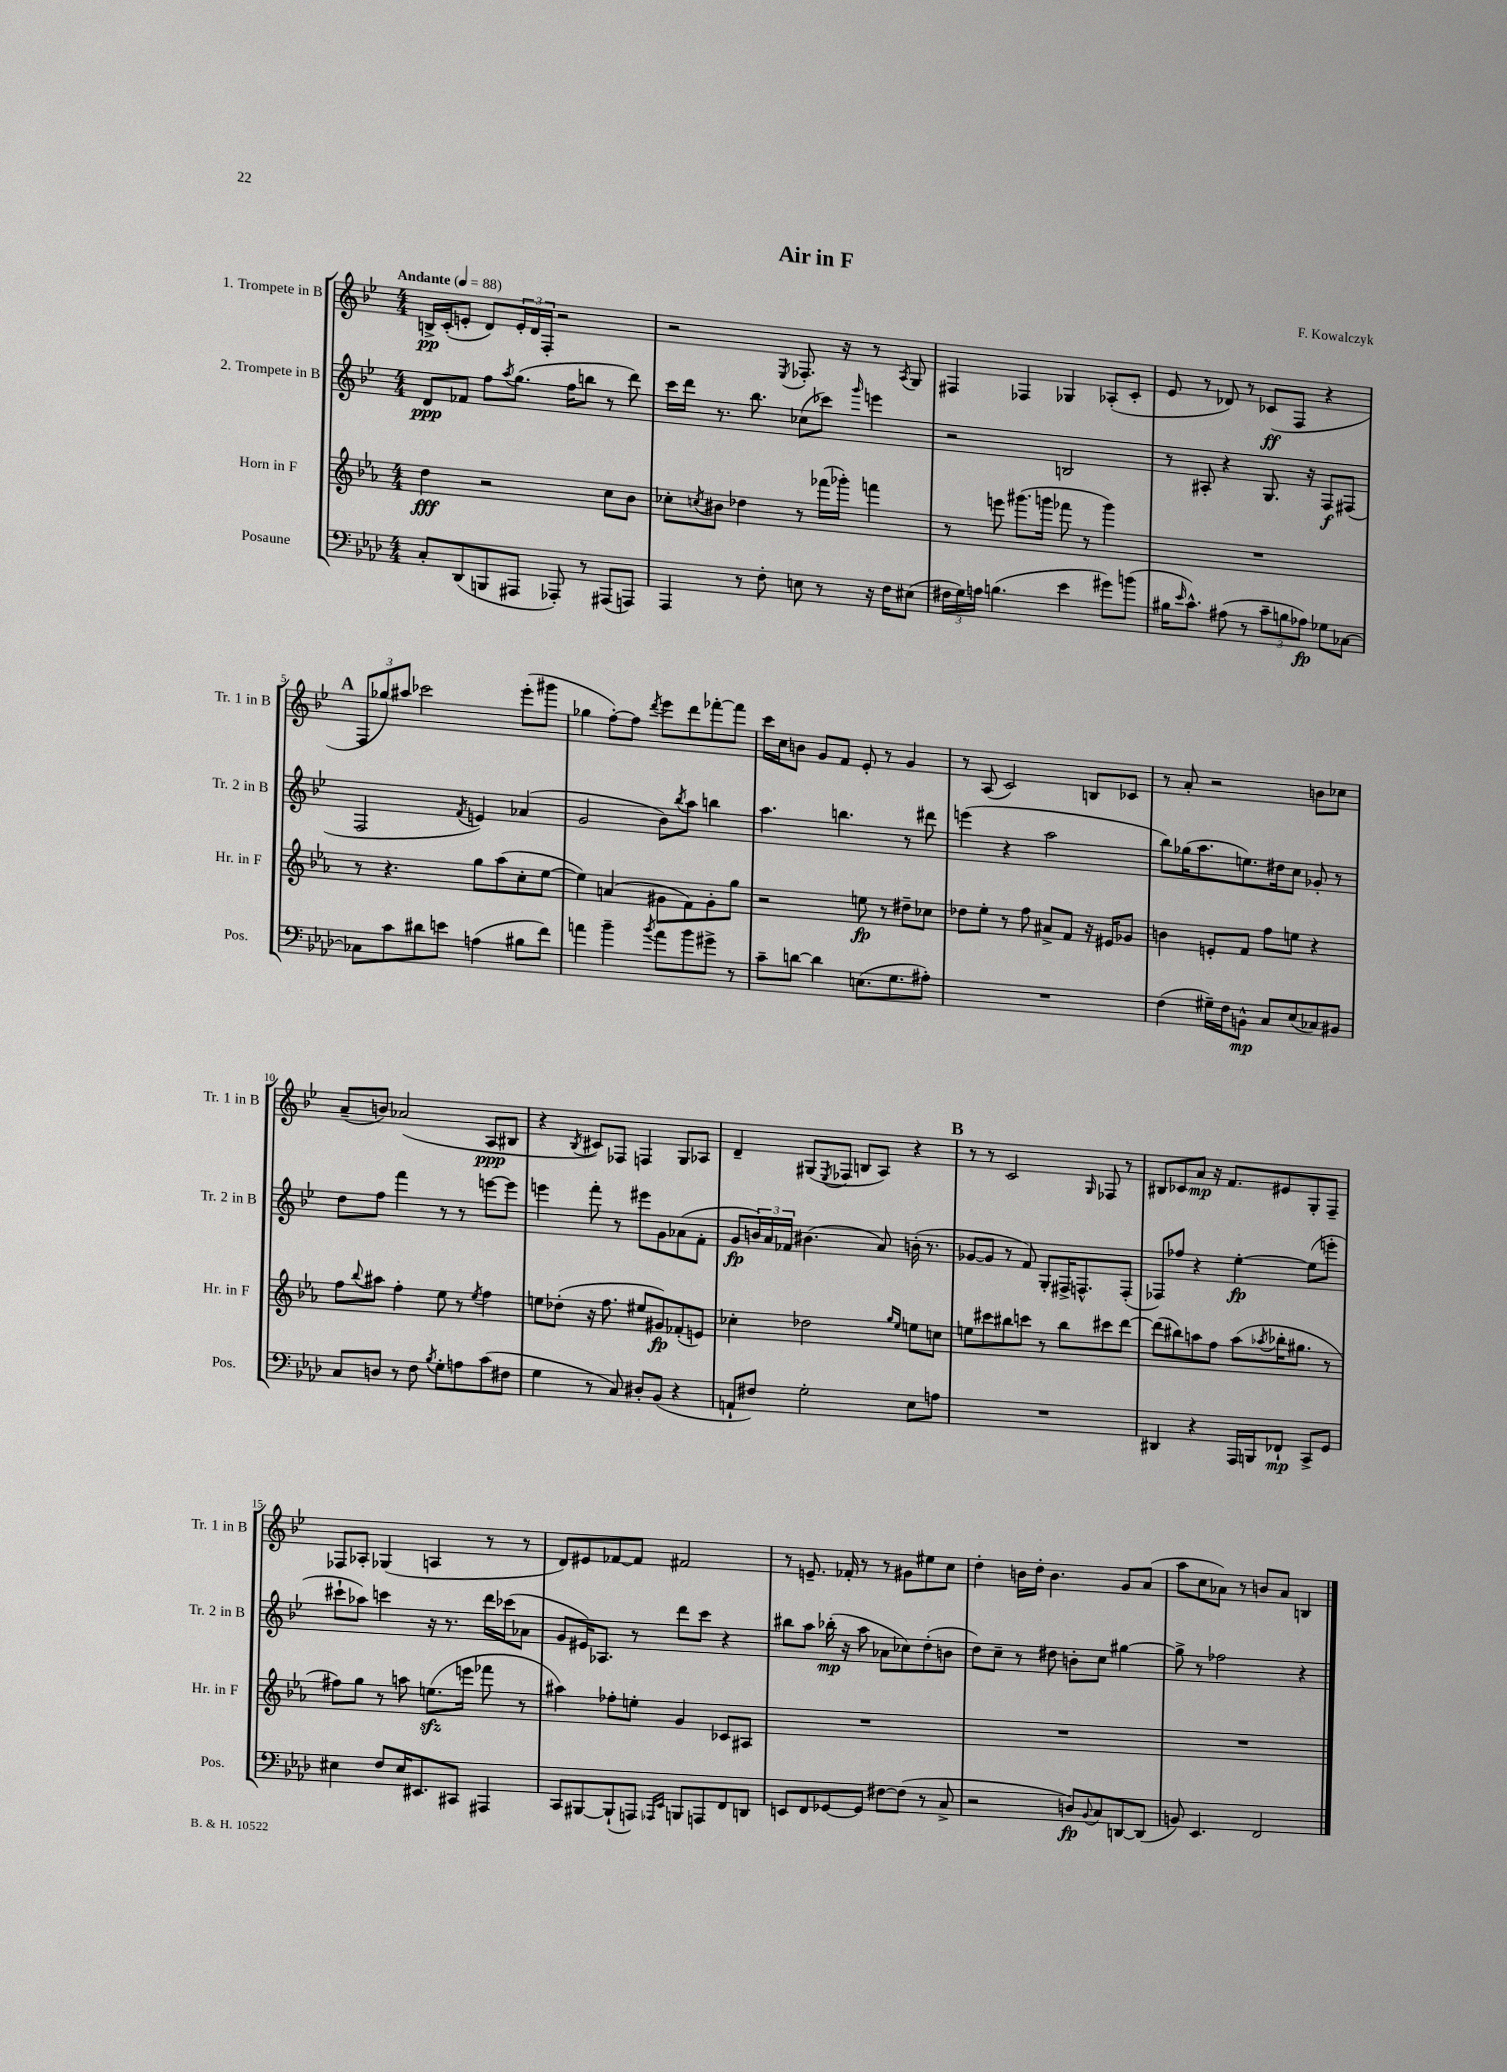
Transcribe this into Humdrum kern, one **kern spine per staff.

**kern	**dynam	**kern	**dynam	**kern	**dynam	**kern	**dynam
*part4	*part4	*part3	*part3	*part2	*part2	*part1	*part1
*staff4	*staff4	*staff3	*staff3	*staff2	*staff2	*staff1	*staff1
*I"Posaune	*	*I"Horn in F	*	*I"2. Trompete in B	*	*I"1. Trompete in B	*
*I'Pos.	*	*I'Hr. in F	*	*I'Tr. 2 in B	*	*I'Tr. 1 in B	*
*clefF4	*	*clefG2	*	*clefG2	*	*clefG2	*
*k[b-e-a-d-]	*	*k[b-e-a-]	*	*k[b-e-]	*	*k[b-e-]	*
*M4/4	*	*M4/4	*	*M4/4	*	*M4/4	*
*MM88	*	*MM88	*	*MM88	*	*MM88	*
=1	=1	=1	=1	=1	=1	=1	=1
!	!	!	!	!	!	!LO:TX:a:B:t=Andante	!
8C'/L	.	4dd\	fff	8d/L	ppp	16Bn^/LL	pp
.	.	.	.	.	.	(16c'/J	.
(8DD-/	.	.	.	8f-X/J	.	8en'/J	.
8BBBn/	.	2r	.	8ff\L	.	8d/L)	.
.	.	.	.	8qaa/	.	.	.
8AAA#X/J	.	.	.	(8.gg\J	.	24e'/L	.
.	.	.	.	.	.	24d/	.
.	.	.	.	.	.	24F'/JJ	.
8AAA-X'/)	.	.	.	.	.	2r	.
.	.	.	.	16ff\KL	.	.	.
8r	.	.	.	8bbn\J	.	.	.
(8AAA#X/L	.	8cc\L	.	8r	.	.	.
8AAAn/J)	.	8b-\J	.	8ddd\)	.	.	.
=2	=2	=2	=2	=2	=2	=2	=2
4AAA-/	.	8cc-X'\L	.	16ccc\LL	.	2r	.
.	.	.	.	16ddd\JJ	.	.	.
.	.	8qccn/	.	.	.	.	.
.	.	8b#X\J	.	8.r	.	.	.
8r	.	4dd-X\	.	.	.	.	.
.	.	.	.	8.bb-\	.	.	.
8F'\	.	.	.	.	.	.	.
.	.	.	.	.	.	8qE-/	.
8En\	.	8r	.	(8cc-X\L	.	8.F-X'/	.
8r	.	(16fff-X\LL	.	8ccc-X\J)	.	.	.
.	.	16ggg-X'\JJ)	.	.	.	16r	.
.	.	.	.	16qqggg/	.	.	.
16r	.	4fffn\	.	4eeen\	.	8r	.
16F\KL	.	.	.	.	.	.	.
.	.	.	.	.	.	8qA/	.
(8E#X\J	.	.	.	.	.	8G/	.
=3	=3	=3	=3	=3	=3	=3	=3
24F#X\LL	.	8r	.	2r	.	4F#X/	.
24G\)	.	.	.	.	.	.	.
24An\JJ	.	.	.	.	.	.	.
(4.Bn\	.	8eeen\	.	.	.	.	.
.	.	(8.ggg#X\L	.	.	.	4F-X/	.
.	.	16gggn\Jk	.	.	.	.	.
4e-\	.	8fff-X\	.	2Bn/	.	4G-X/	.
.	.	8r	.	.	.	.	.
8g#X\L)	.	4ggg\)	.	.	.	(8A-X'/L	.
(8bn\J	.	.	.	.	.	8c'/J	.
=4	=4	=4	=4	=4	=4	=4	=4
16B#X\KL	.	1r	.	8r	.	8e-/	.
16qqe-/	.	.	.	.	.	.	.
8.c^^\J)	.	.	.	.	.	.	.
.	.	.	.	8A#X'/	.	8r	.
(8A#X\	.	.	.	4r	.	8d-X/)	.
8r	.	.	.	.	.	8r	.
12c~\L	.	.	.	8.G/	.	(8c-X/L	ff
12Bn\	.	.	.	.	.	.	.
.	.	.	.	.	.	8F/J	.
12A-X\J)	fp	.	.	.	.	.	.
.	.	.	.	16r	.	.	.
8G-X\L	.	.	.	8F/L	f	4r	.
[8C-X\J	.	.	.	(8F#X/J	.	.	.
!!LO:LB:g=z
!!LO:REH:place=s1:t=A
=5	=5	=5	=5	=5	=5	=5	=5
8C-X\L]	.	8r	.	2F/	.	12F/L	.
.	.	.	.	.	.	12gg-X/)	.
8c\	.	4.r	.	.	.	.	.
.	.	.	.	.	.	12aa#X/J	.
8d#X\	.	.	.	.	.	2ccc-X\	.
8en\J	.	.	.	.	.	.	.
.	.	.	.	8qf/	.	.	.
(4An\	.	8gg\L	.	4en/)	.	.	.
.	.	(8aa-\	.	.	.	.	.
8B#X\L	.	8cc'\	.	(4a-X/	.	(8eee-'\L	.
8f\J)	.	[8ee-\J	.	.	.	8ggg#X\J	.
=6	=6	=6	=6	=6	=6	=6	=6
4an\	.	4ee-\])	.	2g/	.	4gg-X\	.
4b-~\	.	(4an/	.	.	.	[8ff'\L)	.
.	.	.	.	.	.	8ff\J]	.
8qb-/	.	.	.	.	.	8qddd/	.
8a\L	.	8g#X\L	.	8b-\L)	.	8eee-\L	.
.	.	.	.	8qbb-/	.	.	.
8b-\	.	8f\)	.	8aa\J	.	8ddd\	.
8g#X^\J	.	8g#'\	.	4bbn\	.	[8fff-X'\	.
8r	.	8gg\J	.	.	.	8fff-\J]	.
=7	=7	=7	=7	=7	=7	=7	=7
8c~\L	.	2r	.	4.aa\	.	16ccc\LL	.
.	.	.	.	.	.	16cc\J	.
[8dn\J	.	.	.	.	.	8bn\J	.
4d\]	.	.	.	.	.	8g/L	.
.	.	.	.	4.bbn\	.	8f/J	.
(8.En\L	.	8een\	fp	.	.	8e-'/	.
.	.	8r	.	.	.	8r	.
8.G\	.	.	.	.	.	.	.
.	.	8dd#X~\L	.	8r	.	4g/	.
8A#X'\J)	.	8cc-X\J	.	8ddd#X\	.	.	.
=8	=8	=8	=8	=8	=8	=8	=8
1r	.	8dd-X\L	.	(4eeen\	.	8r	.
.	.	8ee-'\J	.	.	.	(8A/	.
.	.	8r	.	4r	.	2c/)	.
.	.	8ff\	.	.	.	.	.
.	.	8a#X^/L	.	2aa\	.	.	.
.	.	8f/J	.	.	.	.	.
.	.	16r	.	.	.	8Bn/L	.
.	.	16e#X/KL	.	.	.	.	.
.	.	8g-X/J	.	.	.	8c-X/J	.
=9	=9	=9	=9	=9	=9	=9	=9
(4F\	.	4bn\	.	8bb-\L)	.	8r	.
.	.	.	.	(16gg-X\K	.	8a'/	.
.	.	.	.	8.aa\	.	.	.
16G#X~\LL)	.	8en'/L	.	.	.	2r	.
16F\J	.	.	.	.	.	.	.
8BBn^^\J	mp	8f/J	.	8.een\)	.	.	.
8C/L	.	8ff\L	.	.	.	.	.
.	.	.	.	16dd#X\k	.	.	.
(8E-/	.	8een\J	.	8cc\J	.	.	.
8C-X/)	.	4r	.	8g-X'/	.	8bn\L	.
8BB#X/J	.	.	.	8r	.	8cc-X\J	.
!!LO:LB:g=z
=10	=10	=10	=10	=10	=10	=10	=10
8C/L	.	8ff\L	.	8dd\L	.	(8a~/L	.
.	.	8qqbb-/	.	.	.	.	.
8Dn/J	.	8aa#X\J	.	8ff\J	.	8bn/J)	.
8r	.	4ff'\	.	4fff\	.	(2a-X/	.
8F\	.	.	.	.	.	.	.
8qB-/	.	.	.	.	.	.	.
8G'\L	.	8ee-\	.	8r	.	.	.
8An\	.	8r	.	8r	.	.	.
.	.	8qee-/	.	.	.	.	.
(8c\	.	4ff\	.	[8eeen\L	.	8A/L	ppp
8F#X\J	.	.	.	8eee\J]	.	8B#X/J	.
=11	=11	=11	=11	=11	=11	=11	=11
4G\	.	8een\L	.	4eeen\	.	4r	.
.	.	(8dd-X'\J	.	.	.	.	.
.	.	.	.	.	.	8qB-/	.
8r	.	16r	.	8fff'\	.	8c#X/L)	.
.	.	8.ff\	.	.	.	.	.
8C/)	.	.	.	8r	.	8F-X/J	.
8D#X'/L	.	8ee#X/L	.	8eee#X\L	.	4Fn/	.
(8BB-/J	.	8g#X/)	fp	8g\	.	.	.
4r	.	(8f-X'/	.	(8a-X\	.	8G/L	.
.	.	8en/J)	.	8f'\J	.	8A-X/J	.
=12	=12	=12	=12	=12	=12	=12	=12
8AAn`/L	.	4cc-X'\	.	8g/L	fp	4d~/	.
8F#X/J)	.	.	.	24bn/L)	.	.	.
.	.	.	.	24a/	.	.	.
.	.	.	.	24f-X/JJ	.	.	.
2G'\	.	2dd-X\	.	(4.b#X\	.	(8G#X/L	.
.	.	.	.	.	.	8qE-/	.
.	.	.	.	.	.	8F-X/J	.
.	.	.	.	.	.	8Bn/L	.
.	.	.	.	8a/)	.	8A/J)	.
.	.	16qqgg/LL	.	.	.	.	.
.	.	16qqee-/JJ	.	.	.	.	.
8E-\L	.	8een\L	.	(16bn'\	.	4r	.
.	.	.	.	8.r	.	.	.
8An\J	.	8ccn\J	.	.	.	.	.
!!LO:REH:place=s1:t=B
=13	=13	=13	=13	=13	=13	=13	=13
1r	.	8een\L	.	[8g-X/L	.	8r	.
.	.	8ccc#X\	.	8g-/J]	.	8r	.
.	.	8bb#X\	.	8r	.	2c/	.
.	.	8cccn\J	.	8f/)	.	.	.
.	.	8r	.	8G'/L	.	.	.
.	.	8bb#\L	.	16F#X^/K	.	.	.
.	.	.	.	8.Fn^^/	.	.	.
.	.	.	.	.	.	16qqG/	.
.	.	8ccc#X\	.	.	.	8F-X/	.
.	.	[8ddd\J	.	(8F'/J	.	8r	.
=14	=14	=14	=14	=14	=14	=14	=14
4DD#X/	.	(8ddd\L]	.	8F-X/L)	.	8B#X/L	.
.	.	8bb#X\)	.	8ff-X/J	.	8c-X/	.
4r	.	8aan\	.	4r	.	8a/J	mp
.	.	8ff\J	.	.	.	16r	.
.	.	.	.	.	.	8.f/L	.
16AAA-/LL	.	(8aa\L	.	[4ee-'\	fp	.	.
16BBBn/J	.	.	.	.	.	.	.
.	.	8qaa-X/	.	.	.	.	.
8FF-X`/J	mp	16bb-X'\K	.	.	.	8e#X/	.
.	.	8.gg#X\J	.	.	.	.	.
8CC^/L	.	.	.	(8ee-\L]	.	8G'/	.
8GG/J	.	8r	.	8eeen'\J	.	8F~/J	.
!!LO:LB:g=z
=15	=15	=15	=15	=15	=15	=15	=15
4E#X\	.	8ff#X\L)	.	8ccc#X`\L	.	8F-X/L	.
.	.	8gg\J	.	8aa-X\J)	.	8A-X'/J	.
8F/L	.	8r	.	4cccn\	.	(4G-X/	.
16E#/K	.	8aan\	.	.	.	.	.
8.EE#X/	.	.	.	.	.	.	.
.	.	(8.eenzz\L	.	16r	.	4An/	.
.	.	.	.	8.r	.	.	.
8CC#X/J	.	.	.	.	.	.	.
.	.	16eeen\Jk	.	.	.	.	.
4AAA#X/	.	8fff-X\	.	16ddd\LL	.	8r	.
.	.	.	.	(16ccc-X\J	.	.	.
.	.	8r	.	8a-X\J	.	8r	.
=16	=16	=16	=16	=16	=16	=16	=16
8CC/L	.	4aa#X\)	.	8g/L	.	8d/L)	.
[8BBB#X/	.	.	.	16e#X/K)	.	8e#X/	.
.	.	.	.	8.A-X/J	.	.	.
(8BBB#`/]	.	8ff-X'\L	.	.	.	[8f-X/	.
8AAAn/J)	.	8een'\J	.	8r	.	8f-/J]	.
16qqAAA-X/LL	.	.	.	.	.	.	.
16qqEE-/JJ	.	.	.	.	.	.	.
8BBBn/L	.	4g/	.	8ddd\L	.	2f#X/	.
8AAAn/	.	.	.	8ccc\J	.	.	.
8FF/	.	8c-X/L	.	4r	.	.	.
8DDn/J	.	8A#X/J	.	.	.	.	.
=17	=17	=17	=17	=17	=17	=17	=17
8EEn/L	.	1r	.	8bb#X\L	.	8r	.
8FF/	.	.	.	8aa\J	.	8.en~/	.
[8GG-X/	.	.	.	(16bb-X'\	mp	.	.
.	.	.	.	16r	.	16f-X'/	.
8GG-/J]	.	.	.	8aa\	.	8r	.
[8F#X\L	.	.	.	8a-X\L	.	8r	.
(8F#\J]	.	.	.	8cc-X\)	.	8g#X\L	.
8r	.	.	.	(8dd'\	.	8ee#X\	.
8C^/	.	.	.	8bn\J	.	8cc\J	.
=18	=18	=18	=18	=18	=18	=18	=18
2r	.	1r	.	8dd\L)	.	4dd'\	.
.	.	.	.	8cc~\J	.	.	.
.	.	.	.	8r	.	16bn\LL	.
.	.	.	.	.	.	16dd'\JJ	.
.	.	.	.	8dd#X\	.	4.b\	.
8Dn/L)	fp	.	.	8bn'\L	.	.	.
8qqBB-/	.	.	.	.	.	.	.
8C/	.	.	.	8cc\J	.	.	.
[8DDn/	.	.	.	[4gg#X\	.	8g/L	.
(8DD/J]	.	.	.	.	.	(8a/J	.
=19	=19	=19	=19	=19	=19	=19	=19
8BBn/)	.	1r	.	8gg#^\]	.	8aa\L	.
4.EE-/	.	.	.	8r	.	8cc\	.
.	.	.	.	2ff-X\	.	8a-X\J)	.
.	.	.	.	.	.	8r	.
2FF/	.	.	.	.	.	8bn/L	.
.	.	.	.	.	.	8a-/J	.
.	.	.	.	4r	.	4Bn/	.
==	==	==	==	==	==	==	==
*-	*-	*-	*-	*-	*-	*-	*-
